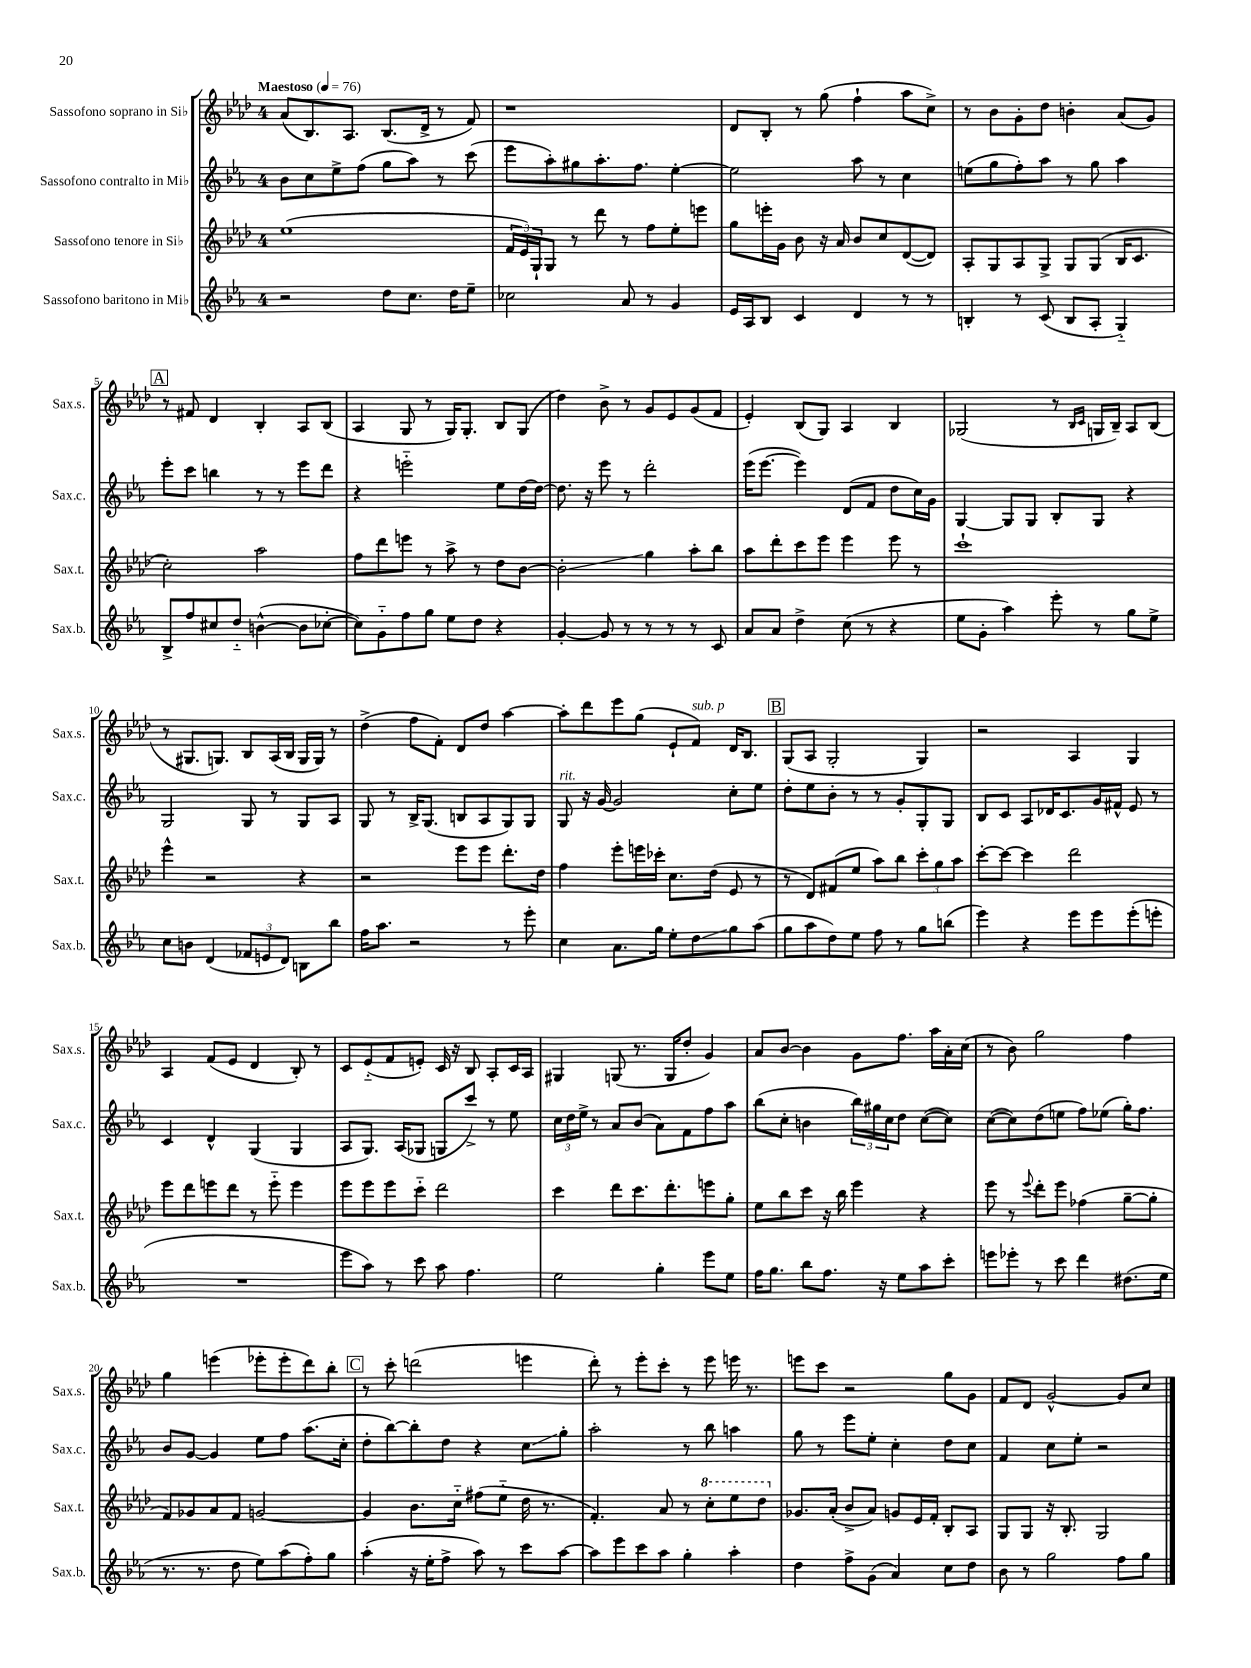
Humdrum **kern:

**kern	**kern	**kern	**kern
*staff4	*staff3	*staff2	*staff1
*clefG2	*clefG2	*clefG2	*clefG2
*k[b-e-a-]	*k[b-e-a-d-]	*k[b-e-a-]	*k[b-e-a-d-]
*M4/4	*M4/4	*M4/4	*M4/4
*MM76	*MM76	*MM76	*MM76
2r	(1ee-	8b-\L	(8a-/L
.	.	8cc\	8.B-/)
.	.	8ee-^\	.
.	.	.	8.A-/J
.	.	(8ff\J	.
8dd\L	.	8gg\L	(8.B-/L
8.cc\J	.	8aa-\J)	.
.	.	.	16d-^/Jk
.	.	8r	8r
16dd\LK	.	.	.
8ee-~\J	.	(8ccc\	8f/)
=	=	=	=
2cc-\	24f/LL	8eee-\L	1r
.	24e-/)	.	.
.	24G`/J	.	.
.	8G/J	8aa-'\)	.
.	8r	8gg#\	.
.	8ddd-\	8.aa-'\	.
8a-/	8r	.	.
.	.	8.ff\J	.
8r	8ff\L	.	.
4g/	8ee-'\	[4ee-'\	.
.	8eee\J	.	.
=	=	=	=
16e-/LL	8gg\L	2ee-\]	8d-/L
16A-/J	.	.	.
8B-/J	16eee'\L	.	8B-'/J
.	16g\JJ	.	.
4c/	8b-\	.	8r
.	16r	.	(8gg\
.	16a-/	.	.
4d/	8b-/L	8aa-\	4ff`\
.	8cc/	8r	.
8r	([8d-/	4cc\	8aa-\L
8r	8d-/]J)	.	8cc^\J)
=	=	=	=
4B'/	8A-'/L	(8ee\L	8r
.	8G/	8gg\	8b-\L
8r	8A-/	8ff'\)	8g'\
(8c/	8G^/J	8aa-\J	8dd-\J
8B/L	8G/L	8r	4b'\
8A-'/J	(8G/J	8gg\	.
4G'~/)	16B-/LK	4aa-\	(8a-/L
.	8.c/J	.	.
.	.	.	8g/J)
=	=	=	=
8B-^/L	2cc'\)	8eee-'\L	8r
8ff/	.	8ccc\J	8f#/
8cc#/	.	4bb\	4d-/
8dd'~/J	.	.	.
([4b^^\	2aa-\	8r	4B-'/
.	.	8r	.
8b\]L	.	8eee-\L	8A-/L
[8cc-'\J	.	8ddd\J	(8B-/J
=	=	=	=
8cc-\]L)	8ff\L	4r	4A-/
8g'~\	8ddd-\	.	.
8ff\	8eee\J	2eee'~\	8G/
8gg\J	8r	.	8r
8ee-\L	8aa-^\	.	16G/LK)
.	.	.	8.G'/J
8dd\J	8r	.	.
4r	8dd-\L	8ee-\L	8B-/L
.	[8b-\J	[16dd\L	(8G/J
.	.	16dd\_JJ	.
=	=	=	=
[4g'/	2b-'\]	8.dd\]	4dd-\)
.	.	16r	.
8g/]	.	8eee-\	8b-^\
8r	.	8r	8r
8r	4gg\	2ddd'\	8g/L
8r	.	.	8e-/
8r	8aa-'\L	.	(8g/
8c/	8bb-\J	.	8f/J
=	=	=	=
8a-/L	8aa-\L	(16eee-\LK	4e-'/)
.	.	[8.eee-\J	.
8a-/J	8ddd-'\	.	.
4dd^\	8ccc\	4eee-\])	(8B-/L
.	8eee-\J	.	8G/J)
(8cc\	4eee-\	(8d/L	4A-/
8r	.	8f/J	.
4r	8eee-\	8dd\L	4B-/
.	8r	16cc\L)	.
.	.	16g\JJ	.
=	=	=	=
8ee-\L	1ccc`	[4G/	(2G-/
8g'\J	.	.	.
4aa-\)	.	8G/]L	.
.	.	8G/J	.
8eee-'\	.	8B-'/L	8r
.	.	.	16qqB-/LL
.	.	.	16qqc/JJ
8r	.	8G/J	16G/LL
.	.	.	16B-~/JJ)
8gg\L	.	4r	8A-/L
8ee-^\J	.	.	(8B-/J
=	=	=	=
8cc\L	4eee-^^\	2G/	8r
8b\J	.	.	8.G#/L
(4d/	2r	.	.
.	.	.	8.G/J)
12f-/L	.	8G/	8B-/L
12e/	.	.	.
.	.	8r	(16A-/L
12d/J)	.	.	.
.	.	.	16B-/JJ
8B\L	4r	8G/L	16G/LL
.	.	.	16G/JJ)
8bb-\J	.	8A-/J	8r
=	=	=	=
16ff\LK	2r	8G/	(4dd-^\
8.aa-\J	.	.	.
.	.	8r	.
2r	.	16B-^/LK	8ff\L
.	.	(8.G/J	.
.	.	.	8f'\J)
.	8eee-\L	8B/L	8d-/L
.	8eee-\J	8A-/	8dd-/J
8r	8.ddd-'\L	8G/)	[4aa-\
8eee-'\	.	8G/J	.
.	16dd-\Jk	.	.
=	=	=	=
4cc\	4ff\	8G/	8aa-'\]L
.	.	16r	8ddd-\
.	.	[16g/	.
8.a-\L	8eee-'\L	2g/]	8eee-\
.	16eee\L	.	(8gg\J
16gg\Jk	16ccc-'\JJ	.	.
8ee-'\L	8.cc\L	.	8e-`/L
8dd\	.	.	8f/J)
.	(16dd-\Jk	.	.
8gg\	8e-/	8cc'\L	16d-/LK
.	.	.	8.B-/J
(8aa-\J	8r	8ee-\J	.
=	=	=	=
8gg\L	8r	8dd'\L	(8G/L
8aa-\	8d-/L)	8ee-\	8A-/J
8dd\)	(8f#/	8b-'\J	2G'/
8ee-\J	8ee-/J	8r	.
8ff\	8aa-\L)	8r	.
8r	8bb-\J	8g'/L	.
8gg\L	12ccc'\L	8G'/	4G/)
.	12gg\	.	.
(8bb\J	.	8G/J	.
.	12aa-\J	.	.
=	=	=	=
4eee-\)	[8ccc'\L	8B-/L	2r
.	8ccc\_J	8c/J	.
4r	4ccc\]	8A-/L	.
.	.	16d-/K	.
.	.	8.c/	.
8eee-\L	2ddd-\	.	4A-/
8eee-\	.	16g/L	.
.	.	16f#^^/JJ	.
(8eee-'\	.	8e-/	4G/
8eee'\J	.	8r	.
=	=	=	=
1r	8eee-\L	4c/	4A-/
.	8ddd-\	.	.
.	8eee\	4d^^/	(8f/L
.	8ddd-\J	.	8e-/J
.	8r	(4G/	4d-/
.	8eee'~\	.	.
.	4eee\	4G/	8B-'/)
.	.	.	8r
=	=	=	=
8eee-\L	8eee-\L	8A-/L	8c/L
8aa-\J)	8eee-\	8.G/J)	(8e-'~/
8r	8eee-\	.	8f/
.	.	(16A-/LK	.
8ccc\	8ccc'~\J	8G-/J	8e'/J)
8aa-\	2ddd-\	8G/L	16c/
.	.	.	16r
4.ff\	.	8ccc^/J)	8B-/
.	.	8r	8A-'/L
.	.	8ee-\	16c/L
.	.	.	16A-/JJ
=	=	=	=
2ee-\	4ccc\	24cc\LL	4G#/
.	.	24dd\	.
.	.	24ee-^\JJ	.
.	.	8r	.
.	8ddd-\L	8a-/L	(8G/
.	8.ccc\	(8b-/J	8.r
4gg'\	.	8a-\L)	.
.	8.ddd-'\	.	16G/LK
.	.	8f\	8dd-'/J
8eee-\L	8eee\	8ff\	4g/)
8ee-\J	8gg'\J	8aa-\J	.
=	=	=	=
16ff\LK	8ee-\L	(8bb-\L	8a-/L
8.gg\J	.	.	.
.	8bb-\	8cc'\J	[8b-/J
8bb-\L	8ccc\J	4b\	4b-\]
8.ff\J	16r	.	.
.	16bb-\	.	.
.	4eee-\	24bb-\LL)	8g\L
.	.	24gg#\	.
16r	.	.	.
.	.	24cc\J	.
8ee-\L	.	8dd\J	8.ff\J
8aa-\	4r	([8cc\L	.
.	.	.	16aa-\LL
8ccc'\J	.	8cc\]J)	16a-'\
.	.	.	(16cc\JJ
=	=	=	=
8eee\L	8eee-\	([8cc\L	8r
8eee-'\J	8r	8cc\])	8b-\)
.	8qqeee-/	.	.
8r	8ddd-'\L	(8dd\	2gg\
8ccc\	8eee-\J	8ee\J	.
4ddd\	(4ff-\	8ff\L)	.
.	.	(8ee-\J	.
(8.dd#\L	[8gg~\L	16gg'\LK)	4ff\
.	.	8.ff\J	.
.	8gg'\]J	.	.
16ee-\Jk	.	.	.
=	=	=	=
8.r	8f/L)	8b-/L	4gg\
.	8g-/	[8g/J	.
8.r	.	.	.
.	8a-/	4g/]	(4eee\
8dd\	8f/J	.	.
8ee-\L)	[2g/	8ee-\L	8eee-'\L
(8aa-\	.	8ff\J	8eee-'\
8ff'\)	.	(8.aa-\L	8ddd-\)
8gg\J	.	.	8bb-'\J
.	.	16cc'\Jk	.
=	=	=	=
(4aa-'\	4g/]	8dd'\L	8r
.	.	[8bb-\)	8ccc'\
16r	8.b-\L	8bb-'\]	(2ddd\
16ee-'\LK	.	.	.
8ff^\J	.	8dd\J	.
.	16cc'~\Jk	.	.
8aa-\)	(8ff#\L	4r	.
8r	8ee-'~\J	.	.
8ccc\L	16dd-\	8cc\L	4eee\
.	8.r	.	.
[8aa-\J	.	8gg'\J	.
=	=	=	=
8aa-\]L	4.f'/)	2aa-'\	8ddd-'\)
8eee-\	.	.	8r
8ccc\	.	.	8eee-'\L
8aa-\J	8a-/	.	8ccc'\J
4gg'\	8r	8r	8r
.	8ccc'\L	8bb-\	8eee-\
4aa-'\	8eee-\	4aa\	16eee\
.	.	.	8.r
.	8ddd-\J	.	.
=	=	=	=
4dd\	8.g-/L	8gg\	8eee\L
.	.	8r	8ccc\J
.	(16a-'/Jk	.	.
8ff^\L	8b-^/L	8eee-\L	2r
(8g\J	8a-/J)	8ee-'\J	.
4a-/)	8g/L	4cc'\	.
.	16e-/L	.	.
.	16f'/JJ	.	.
8cc\L	8B-'/L	8dd\L	8gg\L
8dd\J	8A-/J	8cc\J	8g\J
=	=	=	=
8b-\	8G/L	4f/	8f/L
8r	8G/J	.	8d-/J
2gg\	16r	8cc\L	[2g^^/
.	8.B-'/	.	.
.	.	8ee-'\J	.
.	2G/	2r	.
8ff\L	.	.	8g/]L
8gg\J	.	.	8cc/J
==	==	==	==
*-	*-	*-	*-
